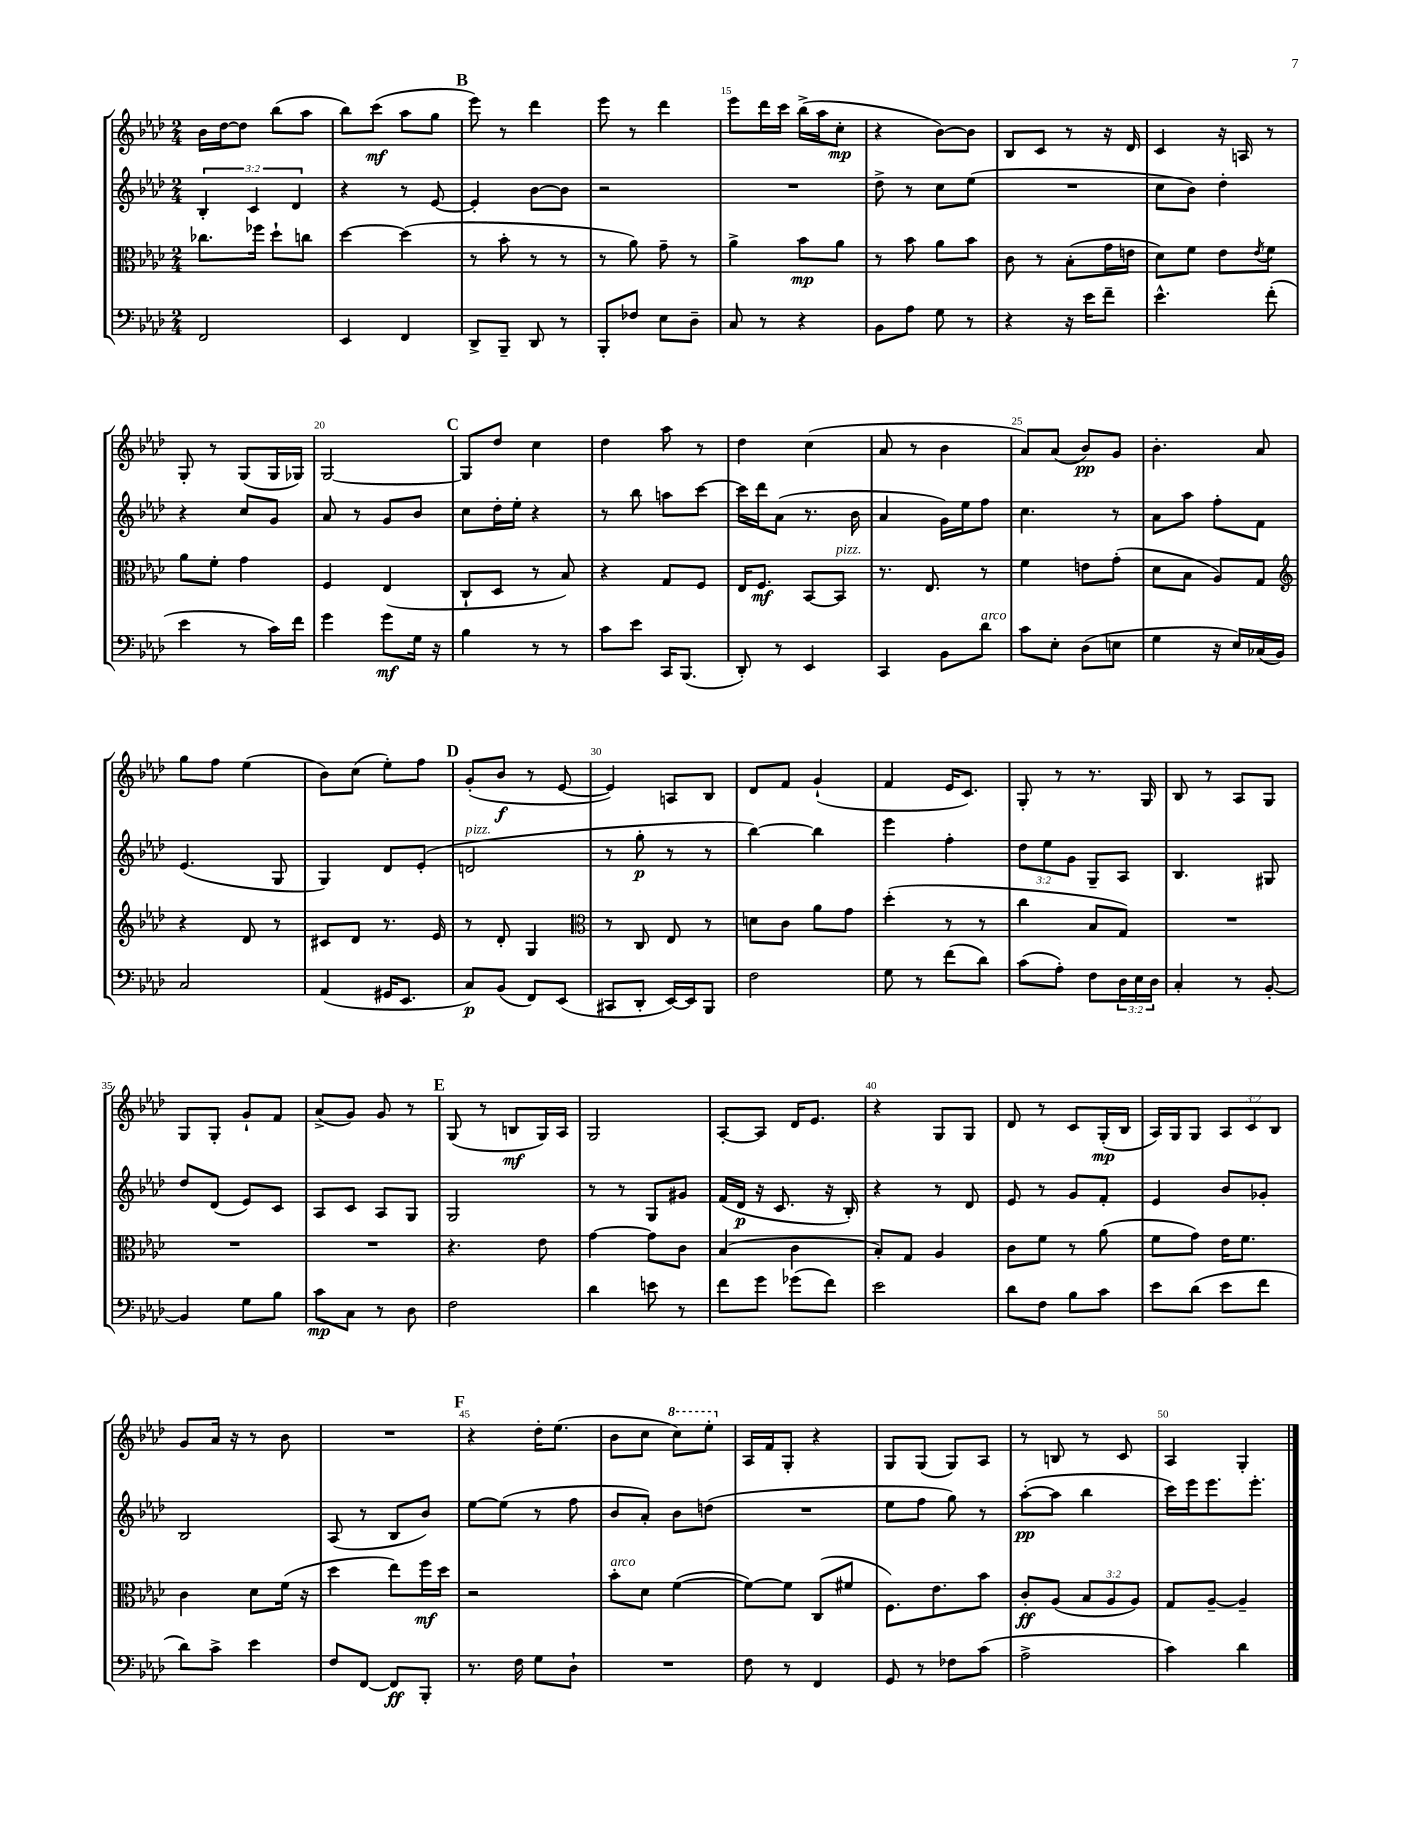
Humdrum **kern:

**kern	**dynam	**kern	**dynam	**kern	**dynam	**kern	**dynam
*part4	*part4	*part3	*part3	*part2	*part2	*part1	*part1
*staff4	*staff4	*staff3	*staff3	*staff2	*staff2	*staff1	*staff1
*clefF4	*	*clefC3	*	*clefG2	*	*clefG2	*
*k[b-e-a-d-]	*	*k[b-e-a-d-]	*	*k[b-e-a-d-]	*	*k[b-e-a-d-]	*
*M2/4	*	*M2/4	*	*M2/4	*	*M2/4	*
=11	=11	=11	=11	=11	=11	=11	=11
2FF/	.	8.cc-X\L	.	6B-'/	.	16b-\LL	.
.	.	.	.	.	.	[16dd-\J	.
.	.	.	.	.	.	8dd-\J]	.
.	.	.	.	6c/	.	.	.
.	.	16ff-X\Jk	.	.	.	.	.
.	.	8dd-`\L	.	.	.	(8bb-\L	.
.	.	.	.	6d-/	.	.	.
.	.	8ccn\J	.	.	.	8aa-\J	.
=12	=12	=12	=12	=12	=12	=12	=12
4EE-/	.	[4dd-\	.	4r	.	8bb-\L)	.
.	.	.	.	.	.	(8ccc\J	mf
4FF/	.	(4dd-\]	.	8r	.	8aa-\L	.
.	.	.	.	[8e-/	.	8gg\J	.
!!LO:REH:place=s1:t=B
=13	=13	=13	=13	=13	=13	=13	=13
8DD-^/L	.	8r	.	4e-'/]	.	8eee-\)	.
8BBB-~/J	.	8b-'\	.	.	.	8r	.
8DD-/	.	8r	.	[8b-\L	.	4ddd-\	.
8r	.	8r	.	8b-\J]	.	.	.
=14	=14	=14	=14	=14	=14	=14	=14
8BBB-'/L	.	8r	.	2r	.	8eee-\	.
8F-X/J	.	8a-\)	.	.	.	8r	.
8E-\L	.	8g~\	.	.	.	4ddd-\	.
8D-~\J	.	8r	.	.	.	.	.
=15	=15	=15	=15	=15	=15	=15	=15
8C/	.	4a-^\	.	2r	.	8eee-\L	.
8r	.	.	.	.	.	16ddd-\L	.
.	.	.	.	.	.	16ccc\JJ	.
4r	.	8b-\L	mp	.	.	(16bb-^\LL	.
.	.	.	.	.	.	16aa-\J	.
.	.	8a-\J	.	.	.	8cc'\J	mp
=16	=16	=16	=16	=16	=16	=16	=16
8BB-\L	.	8r	.	8dd-^\	.	4r	.
8A-\J	.	8b-\	.	8r	.	.	.
8G\	.	8a-\L	.	8cc\L	.	[8b-\L)	.
8r	.	8b-\J	.	(8ee-\J	.	8b-\J]	.
=17	=17	=17	=17	=17	=17	=17	=17
4r	.	8c\	.	2r	.	8B-/L	.
.	.	8r	.	.	.	8c/J	.
16r	.	(8B-'\L	.	.	.	8r	.
16e-\KL	.	.	.	.	.	.	.
8f~\J	.	16g\L	.	.	.	16r	.
.	.	16en\JJ	.	.	.	16d-/	.
=18	=18	=18	=18	=18	=18	=18	=18
4.e-^^\	.	8d-\L)	.	8cc\L	.	4c/	.
.	.	8f\J	.	8b-\J)	.	.	.
.	.	8e-\L	.	4dd-'\	.	16r	.
.	.	.	.	.	.	16An/	.
.	.	8qe-/	.	.	.	.	.
(8f'\	.	8f\J	.	.	.	8r	.
!!LO:LB:g=z
=19	=19	=19	=19	=19	=19	=19	=19
4e-\	.	8a-\L	.	4r	.	8G'/	.
.	.	8f'\J	.	.	.	8r	.
8r	.	4g\	.	8cc/L	.	(8G/L	.
16c\LL)	.	.	.	8g/J	.	16G/L	.
16f\JJ	.	.	.	.	.	16G-X/JJ)	.
=20	=20	=20	=20	=20	=20	=20	=20
4g\	.	4F/	.	8a-/	.	[2G/	.
.	.	.	.	8r	.	.	.
8g\L	mf	(4E-/	.	8g/L	.	.	.
16G\Jk	.	.	.	8b-/J	.	.	.
16r	.	.	.	.	.	.	.
!!LO:REH:place=s1:t=C
=21	=21	=21	=21	=21	=21	=21	=21
4B-\	.	8C`/L	.	8cc\L	.	8G/L]	.
.	.	8D-/J	.	16dd-'\L	.	8dd-/J	.
.	.	.	.	16ee-'\JJ	.	.	.
8r	.	8r	.	4r	.	4cc\	.
8r	.	8B-/)	.	.	.	.	.
=22	=22	=22	=22	=22	=22	=22	=22
8c\L	.	4r	.	8r	.	4dd-\	.
8e-\J	.	.	.	8bb-\	.	.	.
16CC/KL	.	8G/L	.	8aan\L	.	8aa-\	.
(8.BBB-/J	.	.	.	.	.	.	.
.	.	8F/J	.	[8ccc\J	.	8r	.
=23	=23	=23	=23	=23	=23	=23	=23
8DD-'/)	.	16E-/KL	.	16ccc\LL]	.	4dd-\	.
.	.	8.F/J	mf	16ddd-\J	.	.	.
8r	.	.	.	(8a-\J	.	.	.
4EE-/	.	[8BB-/L	.	8.r	.	(4cc\	.
!	!	!LO:TX:a:i:t=pizz.	!	!	!	!	!
.	.	8BB-/J]	.	.	.	.	.
.	.	.	.	16b-\	.	.	.
=24	=24	=24	=24	=24	=24	=24	=24
4CC/	.	8.r	.	4a-/	.	8a-/	.
.	.	.	.	.	.	8r	.
.	.	8.E-/	.	.	.	.	.
8BB-\L	.	.	.	16g\LL)	.	4b-\	.
.	.	.	.	16ee-\J	.	.	.
!LO:TX:a:i:t=arco	!	!	!	!	!	!	!
8d-\J	.	8r	.	8ff\J	.	.	.
=25	=25	=25	=25	=25	=25	=25	=25
8c\L	.	4f\	.	4.cc\	.	8a-/L)	.
8E-'\J	.	.	.	.	.	(8a-/J	.
(8D-\L	.	8en\L	.	.	.	8b-/L)	pp
8En\J	.	(8g'\J	.	8r	.	8g/J	.
=26	=26	=26	=26	=26	=26	=26	=26
4G\	.	8d-\L	.	8a-\L	.	4.b-'\	.
.	.	8B-\J	.	8aa-\J	.	.	.
16r	.	8A-/L)	.	8ff'\L	.	.	.
16E-/LL)	.	.	.	.	.	.	.
(16C-X/	.	8G/J	.	8f\J	.	8a-/	.
16BB-/JJ)	.	.	.	.	.	.	.
!!LO:LB:g=z
=27	=27	=27	=27	=27	=27	=27	=27
*	*	*clefG2	*	*	*	*	*
2C/	.	4r	.	(4.e-/	.	8gg\L	.
.	.	.	.	.	.	8ff\J	.
.	.	8d-/	.	.	.	(4ee-\	.
.	.	8r	.	8G/	.	.	.
=28	=28	=28	=28	=28	=28	=28	=28
(4AA-/	.	8c#X/L	.	4G/)	.	8b-\L)	.
.	.	8d-/J	.	.	.	(8cc\J	.
16GG#X/KL	.	8.r	.	8d-/L	.	8ee-'\L)	.
8.EE-/J	.	.	.	.	.	.	.
.	.	.	.	(8e-'/J	.	8ff\J	.
.	.	16e-/	.	.	.	.	.
!!LO:REH:place=s1:t=D
=29	=29	=29	=29	=29	=29	=29	=29
!	!	!	!	!LO:TX:a:i:t=pizz.	!	!	!
8C/L)	p	8r	.	2dn/	.	(8g'/L	.
(8BB-/J	.	8d-'/	.	.	.	8b-/J	f
8FF/L)	.	4G/	.	.	.	8r	.
(8EE-/J	.	.	.	.	.	[8e-/	.
=30	=30	=30	=30	=30	=30	=30	=30
*	*	*clefC3	*	*	*	*	*
8CC#X/L	.	8r	.	8r	.	4e-/])	.
8DD-'/J	.	8C/	.	8gg'\	p	.	.
[16EE-/LL)	.	8E-/	.	8r	.	8An/L	.
16EE-/J]	.	.	.	.	.	.	.
8BBB-/J	.	8r	.	8r	.	8B-/J	.
=31	=31	=31	=31	=31	=31	=31	=31
2F\	.	8dn\L	.	[4bb-\)	.	8d-/L	.
.	.	8c\J	.	.	.	8f/J	.
.	.	8a-\L	.	4bb-\]	.	(4g`/	.
.	.	8g\J	.	.	.	.	.
=32	=32	=32	=32	=32	=32	=32	=32
8G\	.	(4dd-'\	.	4eee-\	.	4f/	.
8r	.	.	.	.	.	.	.
(8f\L	.	8r	.	4ff'\	.	16e-/KL	.
.	.	.	.	.	.	8.c/J)	.
8d-\J)	.	8r	.	.	.	.	.
=33	=33	=33	=33	=33	=33	=33	=33
(8c\L	.	4cc\	.	12dd-\L	.	8G'/	.
.	.	.	.	12ee-\	.	.	.
8A-'\J)	.	.	.	.	.	8r	.
.	.	.	.	12g\J	.	.	.
8F\L	.	8B-/L	.	8G~/L	.	8.r	.
24D-\L	.	8G/J)	.	8A-/J	.	.	.
24E-\	.	.	.	.	.	.	.
.	.	.	.	.	.	16G/	.
24D-\JJ	.	.	.	.	.	.	.
=34	=34	=34	=34	=34	=34	=34	=34
4C'/	.	2r	.	4.B-/	.	8B-/	.
.	.	.	.	.	.	8r	.
8r	.	.	.	.	.	8A-/L	.
[8BB-'/	.	.	.	8G#X/	.	8G/J	.
!!LO:LB:g=z
=35	=35	=35	=35	=35	=35	=35	=35
4BB-/]	.	2r	.	8dd-/L	.	8G/L	.
.	.	.	.	(8d-/J	.	8G'/J	.
8G\L	.	.	.	8e-/L)	.	8g`/L	.
8B-\J	.	.	.	8c/J	.	8f/J	.
=36	=36	=36	=36	=36	=36	=36	=36
8c\L	mp	2r	.	8A-/L	.	(8a-^/L	.
8C\J	.	.	.	8c/J	.	8g/J)	.
8r	.	.	.	8A-/L	.	8g/	.
8D-\	.	.	.	8G/J	.	8r	.
!!LO:REH:place=s1:t=E
=37	=37	=37	=37	=37	=37	=37	=37
2F\	.	4.r	.	2G/	.	(8G/	.
.	.	.	.	.	.	8r	.
.	.	.	.	.	.	8Bn/L	mf
.	.	8e-\	.	.	.	16G/L)	.
.	.	.	.	.	.	16A-/JJ	.
=38	=38	=38	=38	=38	=38	=38	=38
4d-\	.	[4g\	.	8r	.	2G/	.
.	.	.	.	8r	.	.	.
8en\	.	8g\L]	.	8G/L	.	.	.
8r	.	8c\J	.	8g#X/J	.	.	.
=39	=39	=39	=39	=39	=39	=39	=39
8f\L	.	(4B-/	.	(16f/LL	.	[8A-'/L	.
.	.	.	.	16d-/JJ	p	.	.
8g\J	.	.	.	16r	.	8A-/J]	.
.	.	.	.	8.c/	.	.	.
(8g-X\L	.	4c\	.	.	.	16d-/KL	.
.	.	.	.	.	.	8.e-/J	.
8f\J)	.	.	.	16r	.	.	.
.	.	.	.	16B-'/)	.	.	.
=40	=40	=40	=40	=40	=40	=40	=40
2e-\	.	8B-'/L)	.	4r	.	4r	.
.	.	8G/J	.	.	.	.	.
.	.	4A-/	.	8r	.	8G/L	.
.	.	.	.	8d-/	.	8G/J	.
=41	=41	=41	=41	=41	=41	=41	=41
8d-\L	.	8c\L	.	8e-/	.	8d-/	.
8F\J	.	8f\J	.	8r	.	8r	.
8B-\L	.	8r	.	8g/L	.	8c/L	.
8c\J	.	(8a-\	.	8f'/J	.	(16G'/L	mp
.	.	.	.	.	.	16B-/JJ	.
=42	=42	=42	=42	=42	=42	=42	=42
8e-\L	.	8f\L	.	4e-/	.	16A-/LL)	.
.	.	.	.	.	.	16G/J	.
(8d-\J	.	8g\J)	.	.	.	8G/J	.
8e-\L	.	16e-\KL	.	8b-/L	.	12A-/L	.
.	.	8.f\J	.	.	.	.	.
.	.	.	.	.	.	12c/	.
8f\J	.	.	.	8g-X'/J	.	.	.
.	.	.	.	.	.	12B-/J	.
!!LO:LB:g=z
=43	=43	=43	=43	=43	=43	=43	=43
8d-\L)	.	4c\	.	2B-/	.	8g/L	.
8c^\J	.	.	.	.	.	16a-/Jk	.
.	.	.	.	.	.	16r	.
4e-\	.	8d-\L	.	.	.	8r	.
.	.	(16f\Jk	.	.	.	8b-\	.
.	.	16r	.	.	.	.	.
=44	=44	=44	=44	=44	=44	=44	=44
8F/L	.	4dd-\	.	(8A-/	.	2r	.
[8FF/J	.	.	.	8r	.	.	.
8FF/L]	ff	8ee-\L)	.	8B-/L	.	.	.
8BBB-'/J	.	16ff\L	mf	8b-/J)	.	.	.
.	.	16dd-\JJ	.	.	.	.	.
!!LO:REH:place=s1:t=F
=45	=45	=45	=45	=45	=45	=45	=45
8.r	.	2r	.	[8ee-\L	.	4r	.
.	.	.	.	(8ee-\J]	.	.	.
16F\	.	.	.	.	.	.	.
8G\L	.	.	.	8r	.	16dd-'\KL	.
.	.	.	.	.	.	(8.ee-\J	.
8D-`\J	.	.	.	8ff\	.	.	.
=46	=46	=46	=46	=46	=46	=46	=46
!	!	!LO:TX:a:i:t=arco	!	!	!	!	!
2r	.	8b-'\L	.	8b-/L	.	8b-\L	.
.	.	8d-\J	.	8a-'/J)	.	8cc\J	.
*	*	*	*	*	*	*8va	*
.	.	([4f\	.	8b-\L	.	8ccc\L)	.
.	.	.	.	(8ddn\J	.	8eee-'\J	.
=47	=47	=47	=47	=47	=47	=47	=47
*	*	*	*	*	*	*X8va	*
8F\	.	8f\L_)	.	2r	.	16A-/LL	.
.	.	.	.	.	.	16f/J	.
8r	.	8f\J]	.	.	.	8G'/J	.
4FF/	.	(8C/L	.	.	.	4r	.
.	.	8f#X/J	.	.	.	.	.
=48	=48	=48	=48	=48	=48	=48	=48
8GG/	.	8.F\L)	.	8ee-\L	.	8G/L	.
8r	.	.	.	8ff\J	.	(8G/J	.
.	.	8.e-\	.	.	.	.	.
8F-X\L	.	.	.	8gg\)	.	8G/L)	.
(8c\J	.	8b-\J	.	8r	.	8A-/J	.
=49	=49	=49	=49	=49	=49	=49	=49
2A-^\	.	8c'/L	ff	([8aa-'\L	pp	8r	.
.	.	(8A-/J	.	8aa-\J]	.	8Bn/	.
.	.	12B-/L	.	4bb-\	.	8r	.
.	.	12A-/	.	.	.	.	.
.	.	.	.	.	.	8c/	.
.	.	12A-/J)	.	.	.	.	.
=50	=50	=50	=50	=50	=50	=50	=50
4c\)	.	8G/L	.	16ccc\LL)	.	4A-/	.
.	.	.	.	16eee-\J	.	.	.
.	.	[8A-~/J	.	8.eee-\	.	.	.
4d-\	.	4A-~/]	.	.	.	4G'/	.
.	.	.	.	8.eee-'\J	.	.	.
==	==	==	==	==	==	==	==
*-	*-	*-	*-	*-	*-	*-	*-
